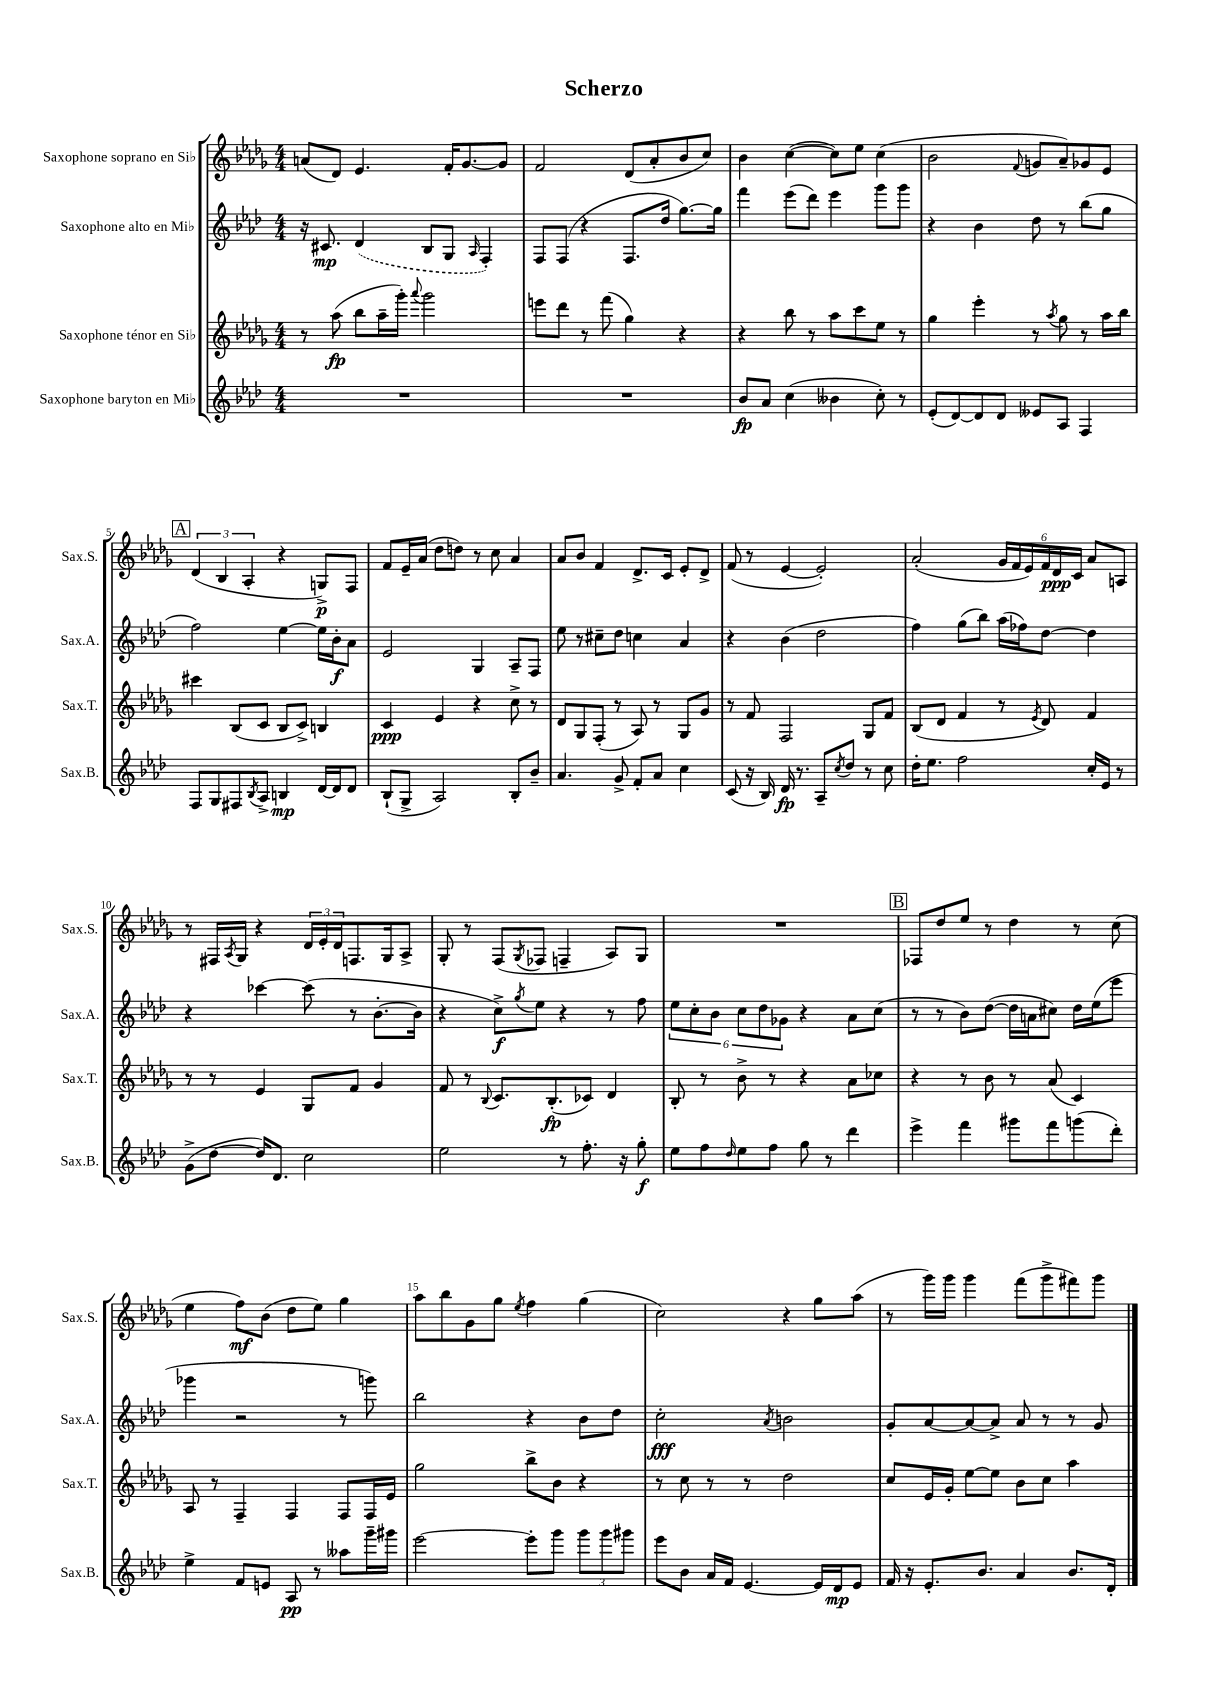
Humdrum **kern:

**kern	**dynam	**kern	**dynam	**kern	**dynam	**kern	**dynam
*part4	*part4	*part3	*part3	*part2	*part2	*part1	*part1
*staff4	*staff4	*staff3	*staff3	*staff2	*staff2	*staff1	*staff1
*I"Saxophone baryton en Mi♭	*	*I"Saxophone ténor en Si♭	*	*I"Saxophone alto en Mi♭	*	*I"Saxophone soprano en Si♭	*
*I'Sax.B.	*	*I'Sax.T.	*	*I'Sax.A.	*	*I'Sax.S.	*
*clefG2	*	*clefG2	*	*clefG2	*	*clefG2	*
*k[b-e-a-d-]	*	*k[b-e-a-d-g-]	*	*k[b-e-a-d-]	*	*k[b-e-a-d-g-]	*
*M4/4	*	*M4/4	*	*M4/4	*	*M4/4	*
=1	=1	=1	=1	=1	=1	=1	=1
1r	.	8r	.	16r	.	(8an/L	.
.	.	.	.	8.c#X/	mp	.	.
.	.	(8aa-\	fp	.	.	8d-/J)	.
.	.	8bb-\L	.	(4d-/	.	4.e-/	.
.	.	16aa-~\L	.	.	.	.	.
.	.	16ggg-'\JJ)	.	.	.	.	.
.	.	8qqaaa-/	.	.	.	.	.
.	.	2ggg-\	.	8B-/L	.	.	.
.	.	.	.	8G/J	.	16f'/KL	.
.	.	.	.	.	.	[8.g-/	.
.	.	.	.	16qqA-/	.	.	.
.	.	.	.	4F'/)	.	.	.
.	.	.	.	.	.	8g-/J]	.
=2	=2	=2	=2	=2	=2	=2	=2
1r	.	8eeen\L	.	8F/L	.	2f/	.
.	.	8ddd-\J	.	(8F/J	.	.	.
.	.	8r	.	4r	.	.	.
.	.	(8fff\	.	.	.	.	.
.	.	4gg-\)	.	8.F/L	.	(8d-/L	.
.	.	.	.	.	.	8a-'/	.
.	.	.	.	16dd-/Jk	.	.	.
.	.	4r	.	[8.gg\L)	.	8b-/	.
.	.	.	.	.	.	8cc/J)	.
.	.	.	.	16gg\Jk]	.	.	.
=3	=3	=3	=3	=3	=3	=3	=3
8b-/L	fp	4r	.	4fff\	.	4b-\	.
8a-/J	.	.	.	.	.	.	.
(4cc\	.	8bb-\	.	(8eee-\L	.	([4cc\	.
.	.	8r	.	8ddd-\J)	.	.	.
4b--X\	.	8aa-\L	.	4eee-\	.	8cc\L])	.
.	.	8ccc\	.	.	.	8ee-\J	.
8cc'\)	.	8ee-\J	.	8ggg\L	.	(4cc\	.
8r	.	8r	.	8ggg\J	.	.	.
=4	=4	=4	=4	=4	=4	=4	=4
(8e-'/L	.	4gg-\	.	4r	.	2b-\	.
[8d-/)	.	.	.	.	.	.	.
8d-/]	.	4eee-'\	.	4b-\	.	.	.
8d-/J	.	.	.	.	.	.	.
.	.	.	.	.	.	8qqf/	.
8e--X/L	.	8r	.	8dd-\	.	8gn/L	.
.	.	8qaa-/	.	.	.	.	.
8A-/J	.	8gg-\	.	8r	.	8a-~/)	.
4F/	.	8r	.	(8bb-\L	.	8g-X/	.
.	.	16aa-\LL	.	8gg\J	.	8e-/J	.
.	.	16bb-\JJ	.	.	.	.	.
!!LO:LB:g=z
!!LO:REH:place=s1:t=A
=5	=5	=5	=5	=5	=5	=5	=5
8F/L	.	4ccc#X\	.	2ff\)	.	(6d-/	.
8G/	.	.	.	.	.	.	.
.	.	.	.	.	.	6B-/	.
8F#X/	.	(8B-/L	.	.	.	.	.
.	.	.	.	.	.	6A-'/	.
8qB-/	.	.	.	.	.	.	.
8A-^/J	.	8c/J	.	.	.	.	.
4Bn/	mp	8B-/L	.	[4ee-\	.	4r	.
.	.	8c^/J)	.	.	.	.	.
[16d-/LL	.	4Bn/	.	16ee-\LL]	.	8Gn^/L)	p
16d-/J]	.	.	.	16b-'\J	f	.	.
8d-/J	.	.	.	8a-\J	.	8F/J	.
=6	=6	=6	=6	=6	=6	=6	=6
(8B-`/L	.	4c/	ppp	2e-/	.	8f/L	.
8G^/J	.	.	.	.	.	16e-~/L	.
.	.	.	.	.	.	(16a-/JJ	.
2A-/)	.	4e-/	.	.	.	8dd-\L	.
.	.	.	.	.	.	8ddn\J)	.
.	.	4r	.	4G/	.	8r	.
.	.	.	.	.	.	8cc\	.
8B-'/L	.	8cc^\	.	8A-~/L	.	4a-/	.
8b-~/J	.	8r	.	8F/J	.	.	.
=7	=7	=7	=7	=7	=7	=7	=7
4.a-/	.	8d-/L	.	8ee-\	.	8a-/L	.
.	.	8G-/	.	8r	.	8b-/J	.
.	.	(8F'/J	.	8cc#X~\L	.	4f/	.
8g^/	.	8r	.	8dd-\J	.	.	.
8f'/L	.	8A-/)	.	4ccn\	.	8.d-^/L	.
8a-/J	.	8r	.	.	.	.	.
.	.	.	.	.	.	16c/Jk	.
4cc\	.	8G-/L	.	4a-/	.	8e-'/L	.
.	.	8g-/J	.	.	.	8d-^/J	.
=8	=8	=8	=8	=8	=8	=8	=8
(8c/	.	8r	.	4r	.	(8f/	.
16r	.	8f/	.	.	.	8r	.
16B-/)	.	.	.	.	.	.	.
16d-/	fp	2F/	.	(4b-\	.	[4e-/	.
8.r	.	.	.	.	.	.	.
8A-~/L	.	.	.	2dd-\	.	2e-'/])	.
8qcc/	.	.	.	.	.	.	.
8dd-/J	.	.	.	.	.	.	.
8r	.	8G-/L	.	.	.	.	.
8cc\	.	8f/J	.	.	.	.	.
=9	=9	=9	=9	=9	=9	=9	=9
16dd-'\KL	.	(8B-/L	.	4ff\)	.	(2a-'/	.
8.ee-\J	.	.	.	.	.	.	.
.	.	8d-/J	.	.	.	.	.
2ff\	.	4f/	.	(8gg\L	.	.	.
.	.	.	.	8bb-\J)	.	.	.
.	.	8r	.	(16aa-\LL	.	24g-/LL	.
.	.	.	.	.	.	24f/	.
.	.	.	.	16ff-X\J)	.	.	.
.	.	.	.	.	.	24e-/)	.
.	.	8qe-/	.	.	.	.	.
.	.	8d-/)	.	[8dd-\J	.	24f/	.
.	.	.	.	.	.	24d-/	ppp
.	.	.	.	.	.	24c/JJ	.
16cc'/LL	.	4f/	.	4dd-\]	.	8a-/L	.
16e-/JJ	.	.	.	.	.	.	.
8r	.	.	.	.	.	8An/J	.
!!LO:LB:g=z
=10	=10	=10	=10	=10	=10	=10	=10
(8g^\L	.	8r	.	4r	.	8r	.
[8dd-\J	.	8r	.	.	.	16F#X/LL	.
.	.	.	.	.	.	8qA-/	.
.	.	.	.	.	.	16G-/JJ	.
16dd-/KL])	.	4e-/	.	[4ccc-X\	.	4r	.
8.d-/J	.	.	.	.	.	.	.
2cc\	.	8G-/L	.	(8ccc-\]	.	24d-/LL	.
.	.	.	.	.	.	24e-'/	.
.	.	.	.	.	.	24d-/J	.
.	.	8f/J	.	8r	.	8.Fn/	.
.	.	4g-/	.	[8.b-'\L	.	.	.
.	.	.	.	.	.	16G-/k	.
.	.	.	.	.	.	8A-^/J	.
.	.	.	.	16b-\Jk]	.	.	.
=11	=11	=11	=11	=11	=11	=11	=11
2ee-\	.	8f/	.	4r	.	8G-'/	.
.	.	8r	.	.	.	8r	.
.	.	8qqB-/	.	.	.	.	.
.	.	8.c/L	.	8cc^\L)	f	(8F/L	.
.	.	.	.	8qgg/	.	8qG-/	.
.	.	.	.	8ee-\J	.	8F-X/J	.
.	.	(8.B-'/	fp	.	.	.	.
8r	.	.	.	4r	.	4Fn~/	.
8.ff'\	.	8c-X/J)	.	.	.	.	.
.	.	4d-/	.	8r	.	8A-/L)	.
16r	.	.	.	.	.	.	.
8gg'\	f	.	.	8ff\	.	8G-/J	.
=12	=12	=12	=12	=12	=12	=12	=12
8ee-\L	.	8B-'/	.	12ee-\L	.	1r	.
.	.	.	.	12cc'\	.	.	.
8ff\	.	8r	.	.	.	.	.
.	.	.	.	12b-\J	.	.	.
16qqdd-/	.	.	.	.	.	.	.
8ee-\	.	8b-^\	.	12cc\L	.	.	.
.	.	.	.	12dd-\	.	.	.
8ff\J	.	8r	.	.	.	.	.
.	.	.	.	12g-X\J	.	.	.
8gg\	.	4r	.	4r	.	.	.
8r	.	.	.	.	.	.	.
4ddd-\	.	8a-\L	.	8a-\L	.	.	.
.	.	8cc-X\J	.	(8cc\J	.	.	.
!!LO:REH:place=s1:t=B
=13	=13	=13	=13	=13	=13	=13	=13
4eee-^\	.	4r	.	8r	.	8F-X/L	.
.	.	.	.	8r	.	8dd-/	.
4fff\	.	8r	.	8b-\L)	.	8ee-/J	.
.	.	8b-\	.	([8dd-\J	.	8r	.
8ggg#X\L	.	8r	.	16dd-\LL]	.	4dd-\	.
.	.	.	.	16an\J	.	.	.
8fff\	.	(8a-/	.	8cc#X\J)	.	.	.
(8gggn\	.	4c/)	.	16dd-\LL	.	8r	.
.	.	.	.	(16ee-\J	.	.	.
8ddd-'\J)	.	.	.	8eee-\J	.	(8cc\	.
!!LO:LB:g=z
=14	=14	=14	=14	=14	=14	=14	=14
4ee-^\	.	8A-/	.	4ggg-X\	.	4ee-\	.
.	.	8r	.	.	.	.	.
8f/L	.	4F~/	.	2r	.	8ff\L)	mf
8en/J	.	.	.	.	.	(8b-\J	.
8A-/	pp	4F/	.	.	.	8dd-\L	.
8r	.	.	.	.	.	8ee-\J)	.
8aa--X\L	.	8F/L	.	8r	.	4gg-\	.
16ggg~\L	.	16F/L	.	8gggn\)	.	.	.
16ggg#X\JJ	.	16e-/JJ	.	.	.	.	.
=15	=15	=15	=15	=15	=15	=15	=15
[2eee-\	.	2gg-\	.	2bb-\	.	8aa-\L	.
.	.	.	.	.	.	8bb-\	.
.	.	.	.	.	.	8g-\	.
.	.	.	.	.	.	8gg-\J	.
.	.	.	.	.	.	8qee-/	.
8eee-'\L]	.	8bb-^\L	.	4r	.	4ff\	.
8ggg\J	.	8b-\J	.	.	.	.	.
12ggg\L	.	4r	.	8b-\L	.	(4gg-\	.
12ggg\	.	.	.	.	.	.	.
.	.	.	.	8dd-\J	.	.	.
12ggg#X\J	.	.	.	.	.	.	.
=16	=16	=16	=16	=16	=16	=16	=16
8eee-\L	.	8r	.	2cc'\	fff	2cc\)	.
8b-\J	.	8cc\	.	.	.	.	.
16a-/LL	.	8r	.	.	.	.	.
16f/JJ	.	.	.	.	.	.	.
[4.e-/	.	8r	.	.	.	.	.
.	.	.	.	8qa-/	.	.	.
.	.	2dd-\	.	2bn\	.	4r	.
16e-/LL]	.	.	.	.	.	8gg-\L	.
16d-/J	mp	.	.	.	.	.	.
8e-/J	.	.	.	.	.	(8aa-\J	.
=17	=17	=17	=17	=17	=17	=17	=17
16f/	.	8cc/L	.	8g'/L	.	8r	.
16r	.	.	.	.	.	.	.
8.e-'/L	.	16e-/L	.	[8a-/	.	16ggg-\LL)	.
.	.	16g-'/JJ	.	.	.	16ggg-\JJ	.
.	.	[8ee-\L	.	8a-/_	.	4ggg-\	.
8.b-/J	.	.	.	.	.	.	.
.	.	8ee-\J]	.	8a-^/J]	.	.	.
4a-/	.	8b-\L	.	8a-/	.	(8fff\L	.
.	.	8cc\J	.	8r	.	8ggg-^\	.
8.b-/L	.	4aa-\	.	8r	.	8fff#X\)	.
.	.	.	.	8g/	.	8ggg-\J	.
16d-'/Jk	.	.	.	.	.	.	.
==	==	==	==	==	==	==	==
*-	*-	*-	*-	*-	*-	*-	*-
